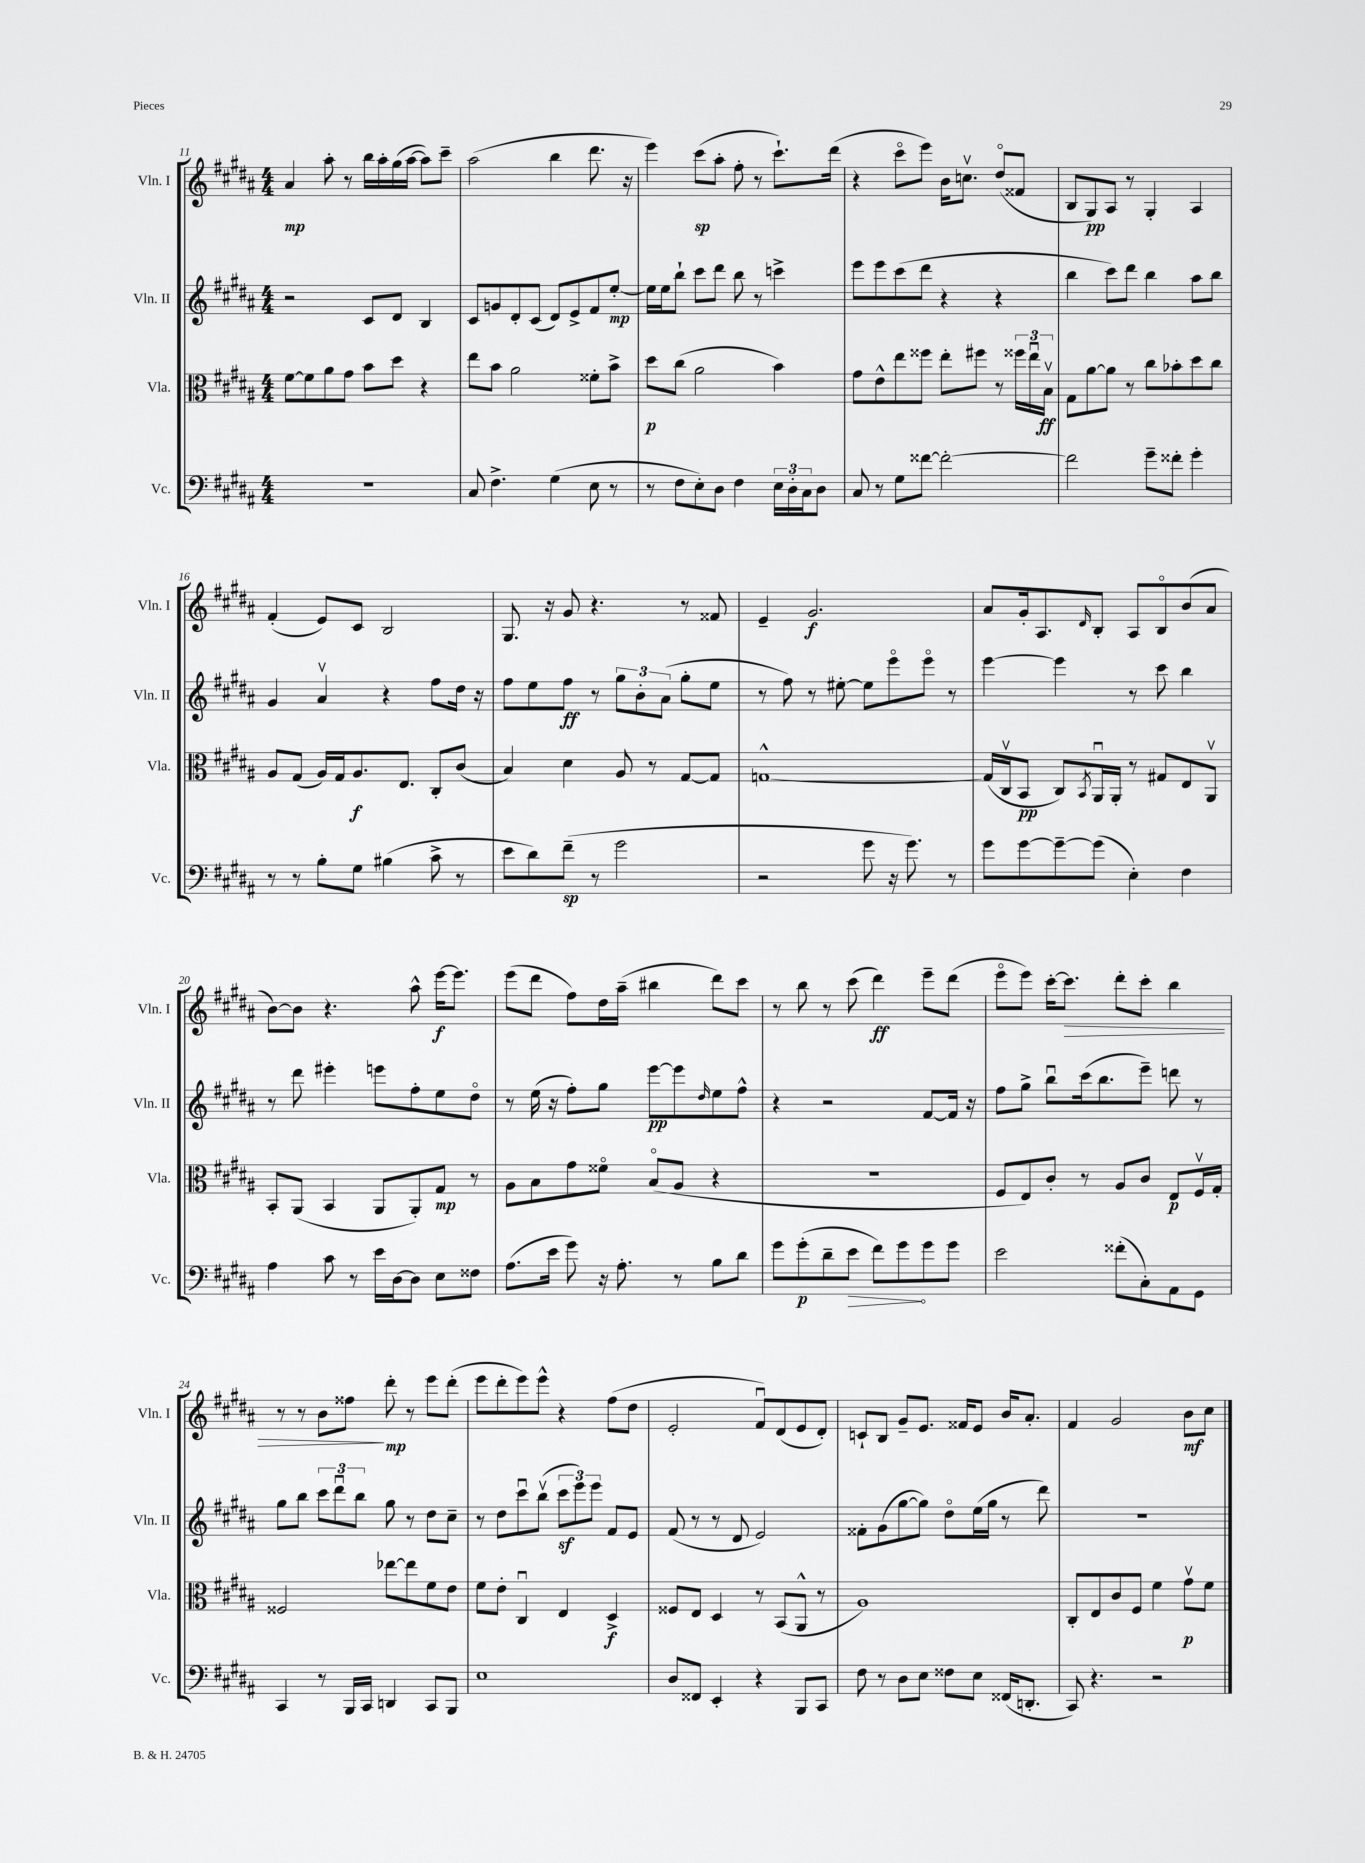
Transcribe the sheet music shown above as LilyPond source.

<<
\new StaffGroup <<
\new Staff = "s0" \with { instrumentName = "Vln. I" shortInstrumentName = "Vln. I" } {
    \clef treble \key b \major \numericTimeSignature \time 4/4
    ais'4\mp ais''8-. r8 b''16 ais''16-. gis''16( ais''16~ ais''8) cis'''8-- |
    ais''2( b''4 dis'''8. r16 |
    e'''4) cis'''8\sp( ais''8-. fis''8-. r8 cis'''8.-!) dis'''16( |
    r4 cis'''8\flageolet e'''8) b'16 c''8.\upbow dis''8\flageolet( fisis'8 |
    b8 gis8\pp) ais8 r8 gis4-. ais4 |
    fis'4-.( e'8) cis'8 b2 |
    gis8. r16 gis'8 r4. r8 fisis'8 |
    e'4-- gis'2.\f |
    ais'8 gis'16-. ais8. \grace { dis'16 } b8-. ais8 b8\flageolet b'8( ais'8 |
    b'8~) b'8 r4. ais''8-^ e'''16~\f e'''8. |
    e'''8( dis'''8 fis''8) dis''16 ais''16--( bis''4 dis'''8) cis'''8 |
    r8 b''8 r8 cis'''8( dis'''4\ff) e'''8-- dis'''8( |
    e'''8\flageolet e'''8) cis'''16~-. cis'''8.\> dis'''8-. cis'''8-. b''4 |
    r8 r8 b'8 fisis''8\! dis'''8-.\mp r8 e'''8 dis'''8-.( |
    e'''8 dis'''8-. e'''8) e'''8-^ r4 fis''8( dis''8 |
    e'2-. fis'8\downbow) dis'8( e'8 dis'8-.) |
    c'8-! b8 gis'8-- e'8. fisis'16 e'8 b'16 ais'8.-. |
    fis'4 gis'2 b'8\mf cis''8 \bar "|." |
}
\new Staff = "s1" \with { instrumentName = "Vln. II" shortInstrumentName = "Vln. II" } {
    \clef treble \key b \major \numericTimeSignature \time 4/4
    r2 cis'8 dis'8 b4 |
    cis'8 g'8 dis'8-. cis'8( dis'8) e'8-> fis'8 e''8~-.\mp |
    e''16 e''16 b''8-! cis'''8 dis'''8 b''8 r8 c'''4-> |
    e'''8 e'''8 cis'''8( dis'''8 r4 r4 |
    b''4 cis'''8) dis'''8 b''4 ais''8 b''8 |
    gis'4 ais'4\upbow r4 fis''8 dis''16 r16 |
    fis''8 e''8 fis''8\ff r8 \tuplet 3/2 { gis''8 b'8-. ais'8( } gis''8-. e''8 |
    r8 fis''8) r8 eis''8~-. eis''8 e'''8\flageolet e'''8\flageolet r8 |
    e'''4~ e'''4 r8 cis'''8 b''4 |
    r8 dis'''8 eis'''4-. e'''8 fis''8-. e''8 dis''8\flageolet |
    r8 e''16( r16 fis''8-.) gis''8 e'''8~\pp e'''8 \grace { dis''16 } e''8 fis''8-^ |
    r4 r2 fis'8~ fis'16 r16 |
    fis''8 gis''8-> b''8\downbow cis'''16( b''8. e'''8--) d'''8 r8 |
    gis''8 b''8 \tuplet 3/2 { cis'''8 dis'''8\downbow b''8 } gis''8 r8 dis''8 cis''8-- |
    r8 dis''8 cis'''8\downbow b''8\upbow( \tuplet 3/2 { cis'''8\sf e'''8) e'''8 } fis'8 e'8 |
    fis'8( r8 r8 dis'8 e'2) |
    fisis'8-. gis'8( gis''8~ gis''8) dis''8\flageolet e''16( gis''16 r8 dis'''8) |
    R1 \bar "|." |
}
\new Staff = "s2" \with { instrumentName = "Vla." shortInstrumentName = "Vla." } {
    \clef alto \key b \major \numericTimeSignature \time 4/4
    fis'8~ fis'8 ais'8 gis'8 b'8 dis''8 r4 |
    e''8 b'8 ais'2 fisis'8-. b'8-> |
    dis''8\p cis''8( ais'2 b'4) |
    gis'8 e'8-^ e''8 fisis''8 e''8-. fis''8 r8 \tuplet 3/2 { fisis''16 e''16\downbow b16\upbow\ff } |
    gis8 ais'8~ ais'8 r8 cis''8 bes'8-. dis''8 cis''8 |
    ais8 gis8( ais16) gis16 ais8.\f e8. cis8-. cis'8( |
    b4) dis'4 ais8 r8 gis8~ gis8 |
    g1~-^ |
    g16( cis16\upbow b,8\pp cis8) \acciaccatura { b,8 } ais,16\downbow ais,16-. r8 gis8 e8 ais,8\upbow |
    b,8-. ais,8( b,4 ais,8 ais,8-.) gis8\mp r8 |
    ais8 b8 gis'8 fisis'8\flageolet b8\flageolet( ais8 r4 |
    r1 |
    fis8 e8) cis'8-. r8 ais8 cis'8 e8\p fis16\upbow gis16-. |
    fisis2 ees''8~ ees''8 fis'8 e'8 |
    fis'8 e'8-. cis4\downbow e4 dis4->\f |
    fisis8 e8 dis4 r8 b,8( ais,8-^ r8 |
    ais1) |
    cis8-. e8 cis'8 fis8 fis'4 gis'8\upbow\p fis'8 \bar "|." |
}
\new Staff = "s3" \with { instrumentName = "Vc." shortInstrumentName = "Vc." } {
    \clef bass \key b \major \numericTimeSignature \time 4/4
    R1 |
    cis8 fis4.-> gis4( e8 r8 |
    r8 fis8 e8-.) dis8 fis4 \tuplet 3/2 { e16 dis16-. cis16 } dis8 |
    cis8 r8 gis8 fisis'8~ fisis'2~-. |
    fisis'2 gis'8-- fisis'8-. gis'4-. |
    r8 r8 b8-. gis8 bis4( cis'8-> r8 |
    e'8 dis'8) fis'8--\sp( r8 gis'2 |
    r2 gis'8 r16 gis'8.) r8 |
    gis'8 gis'8~ gis'8~-- gis'8( e4-.) fis4 |
    ais4 cis'8 r8 e'16 dis16~ dis8 e8 fisis8 |
    ais8.( e'16 gis'8) r16 ais8.-. r8 b8 dis'8 |
    gis'8 gis'8-.\p( dis'8-- \once \override Hairpin.circled-tip = ##t e'8\> fis'8) gis'8\! gis'8 gis'8 |
    e'2 fisis'8-.( cis8-.) ais,8 gis,8 |
    cis,4 r8 b,,16 cis,16 d,4 cis,8 b,,8 |
    e1 |
    dis8 fisis,8 e,4-. r4 b,,8 cis,8 |
    fis8 r8 dis8 e8 fisis8 e8 fisis,16( d,8.-. |
    cis,8) r4. r2 \bar "|." |
}
>>
>>
\layout { \context { \Score currentBarNumber = #11 } }
